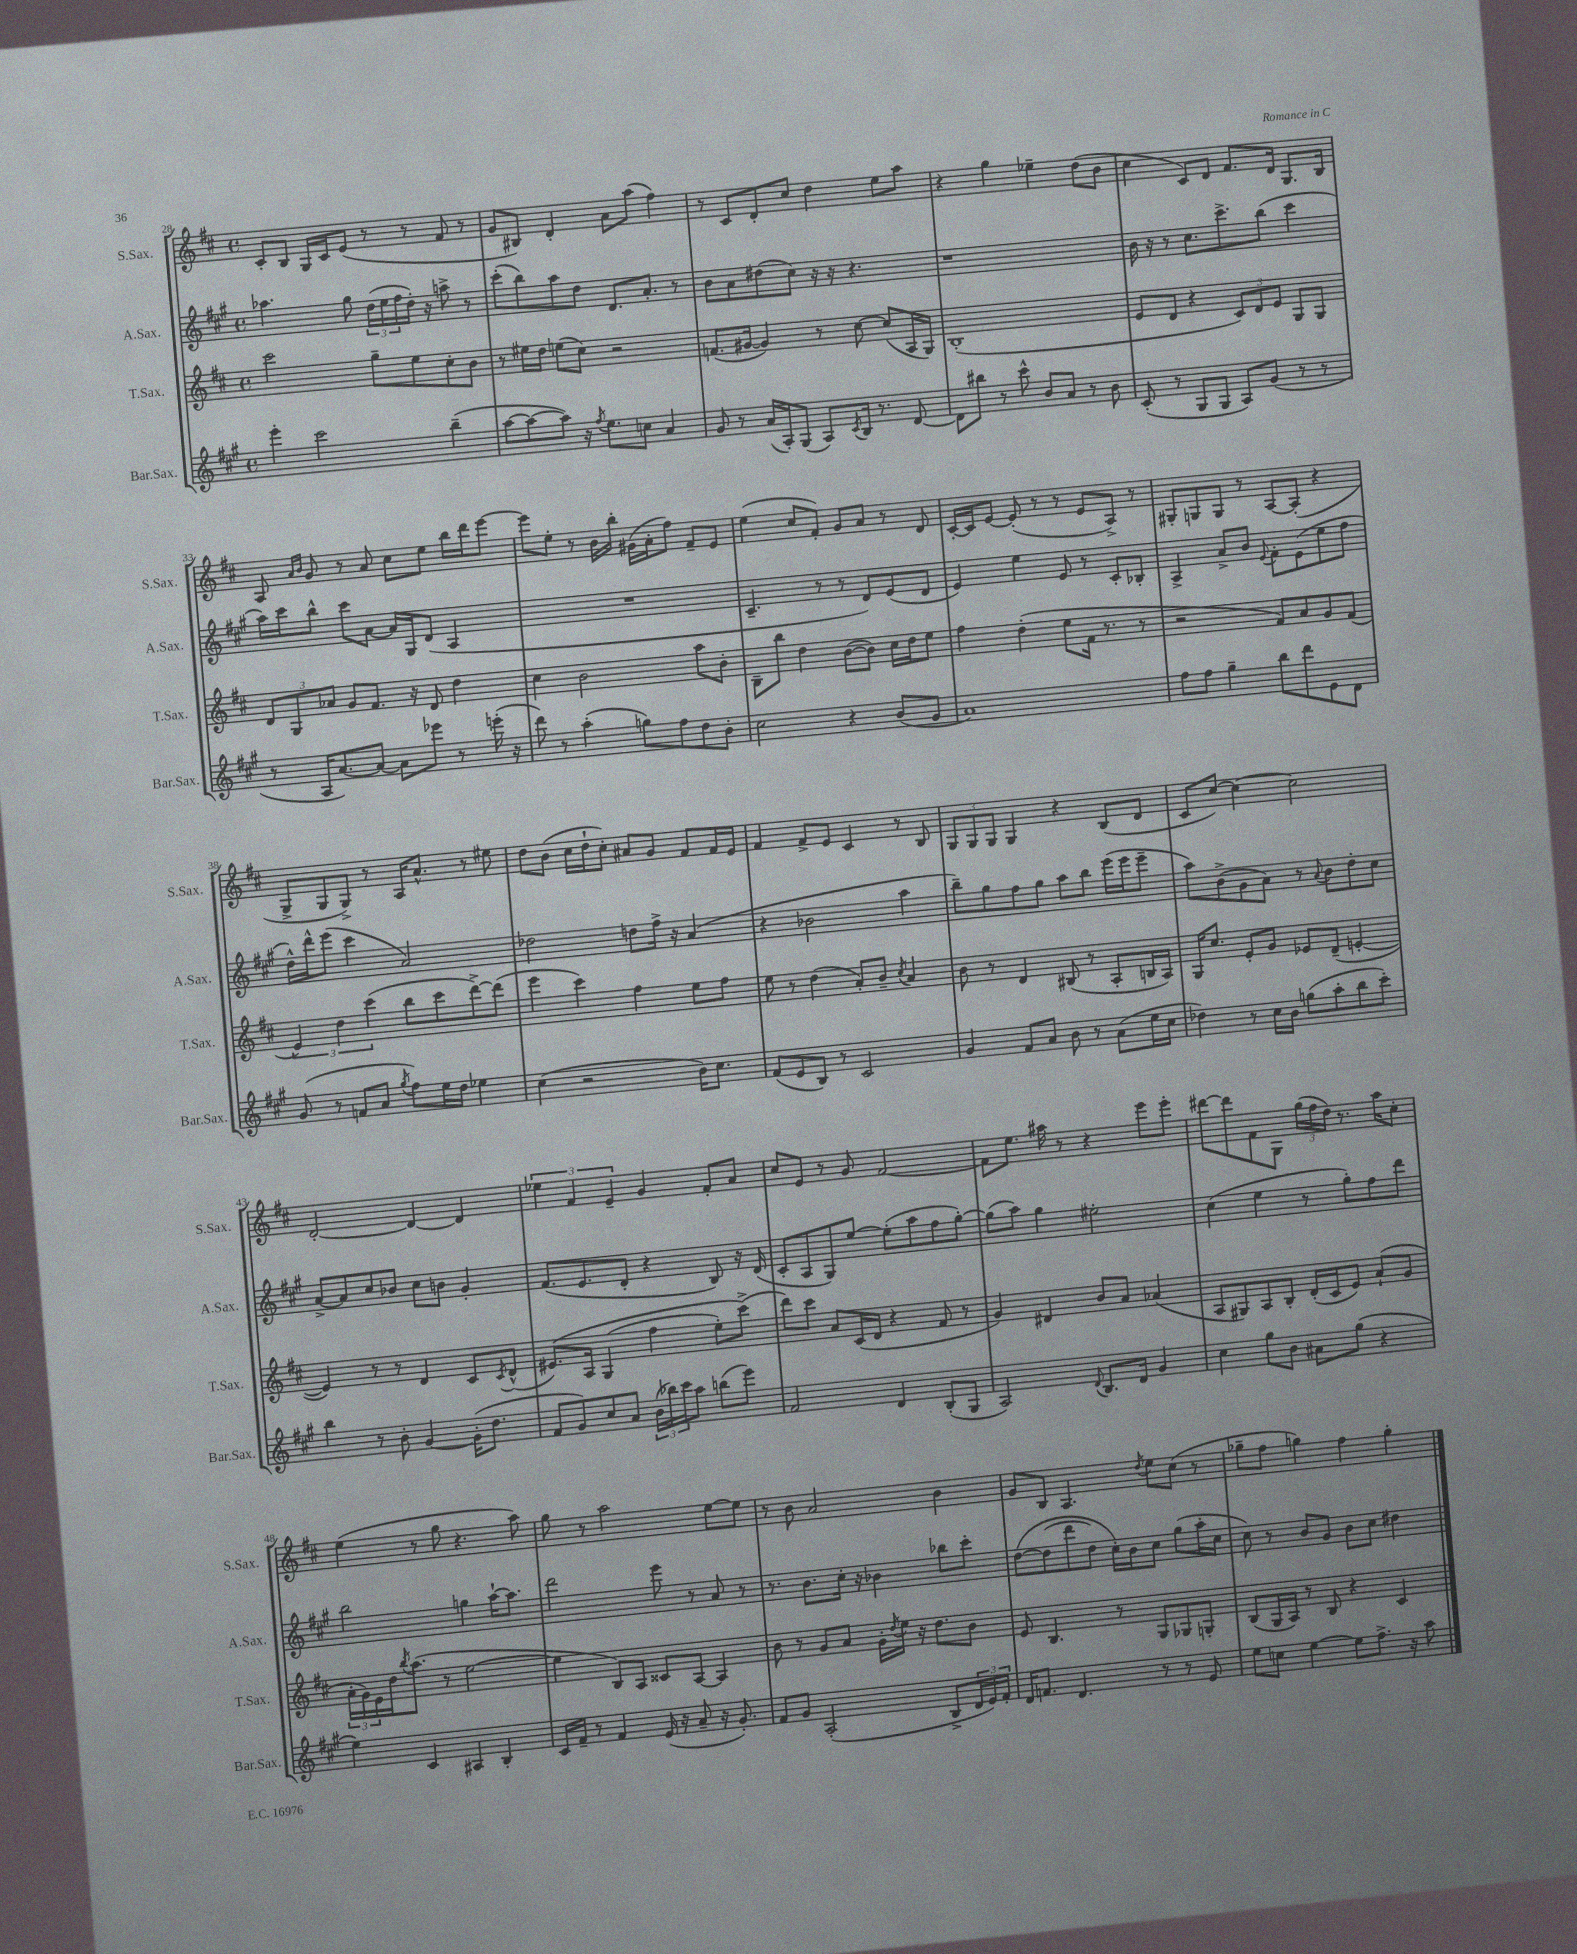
<<
\new StaffGroup <<
\new Staff = "s0" \with { instrumentName = "S.Sax." shortInstrumentName = "S.Sax." } {
    \clef treble \key d \major \defaultTimeSignature \time 4/4
    cis'8-. b8 g16 cis'16 e'8( r8 r8 fis'8 r8 |
    g'8 bis8) d'4-. a'8 a''8( fis''4) |
    r8 cis'8 d'8-. cis''8 d''4 e''8 a''8 |
    r4 g''4 ees''4-- d''8( b'8 |
    cis''4 cis'8) d'8 fis'8. d'16 g8. b16 |
    a8 \grace { a'16 b'16 } g'8 r8 a'8 cis''8 e''8 b''16 d'''16 e'''8~ |
    e'''8 e''8-. r8 b'16 b''16-. gis'16( a'16-. fis''8) fis'8-- e'8 |
    e''4( cis''8 fis'8-.) g'8 a'8 r8 d'8 |
    cis'16~-. cis'16 e'8~ e'8-.( r8 r8 e'8 a8->) r8 |
    gis8-. g8 g8 r8 a8~ a8-.( r4 |
    g8-> g8 g8->) r8 a16 a'8.-^ r8 eis''8 |
    d''8 b'8( cis''16 d''16-! cis''8-.) ais'8 g'8 fis'8 fis'16 e'16 |
    fis'4 fis'8-> e'8 cis'4 r8 b8 |
    \tuplet 3/2 { g8 g8 g8 } g4 r4 b8( d'8 |
    cis'8 cis''8~) cis''4~ cis''2 |
    d'2~-. d'4~ d'4 |
    \tuplet 3/2 { ees''4 fis'4 e'4-- } g'4 fis'8-. a'8 |
    cis''8 e'8 r8 g'8 fis'2~ |
    fis'8 e''8. ais''16 r8 r4 e'''8 e'''8-. |
    dis'''8~ dis'''8 fis'8 g8 \tuplet 3/2 { g''16( fis''16 d''16) } r8. a''16 cis''8-. |
    e''4( r8 g''8 r4. a''8) |
    g''8 r8 a''2 e''8~ e''8 |
    r8 b'8 a'2 b'4 |
    g'8 b8 a4. \acciaccatura { d''8 } e''8 cis''8( r8 |
    ges''8-- fis''8 g''4) fis''4 g''4-. \bar "|." |
}
\new Staff = "s1" \with { instrumentName = "A.Sax." shortInstrumentName = "A.Sax." } {
    \clef treble \key a \major \defaultTimeSignature \time 4/4
    aes''4. gis''8 \tuplet 3/2 { d''16( e''16 fis''16 } d''16-.) r16 a''8-> r8 |
    cis'''8-.( b''8) a''8 d''8 d'8. a'8.-. r8 |
    b'8 a'8 dis''8( cis''8) r16 r16 r4. |
    r1 |
    b'16 r16 r8 cis''8. cis'''8.-> b''8( cis'''4 |
    a''16) cis'''16 b''8-^ cis'''8 a'8~ a'16 gis16 d'8( a4 |
    R1 |
    cis'4.-- r8 r8 d'8) e'8( d'8 |
    e'4) e''4 e'8 r8 cis'8-. bes8-. |
    a4-> a'8-> b'8 \appoggiatura { e'8 } fis'8-. e'8( e''8 fis''8 |
    d''16-^) d'''16-^ e'''8( cis'''4 a'2) |
    des''2 d''8 fis''16-> r16 a'4( |
    r4 bes'2 a''4 |
    b''8--) gis''8 fis''8 gis''8 a''8 b''8 e'''16( e'''16 e'''8-- |
    a''8) b'8->( gis'8 a'8) r8 \appoggiatura { a'8 } b'8 d''8-. cis''8 |
    a'8~-> a'8 cis''8 bes'8 cis''8 b'8 gis'4-. |
    fis'8.( e'8. d'8-. r4 b8) r16 d'16( |
    cis'8-. a8 gis8) e''8~ e''8-.( a''8 fis''8 gis''8~-.) |
    gis''8( a''8) gis''4 eis''2-. |
    cis''4( e''4 r8 gis''8-.) fis''8 d'''8 |
    b''2 g''4 a''16~-! a''8. |
    d'''2 e'''8 r8 a'8 r8 |
    r8. b'8. cis''16-. r16 bes'4 bes''8 cis'''8-. |
    d''8~\( d''8( d'''8 d''8) cis''16-.\) b'16 cis''8 gis''8( a''16-. cis''16 |
    cis''8) r8 b'8 gis'8 b'8 cis''8 dis''4 \bar "|." |
}
\new Staff = "s2" \with { instrumentName = "T.Sax." shortInstrumentName = "T.Sax." } {
    \clef treble \key d \major \defaultTimeSignature \time 4/4
    cis'''2 g''8-- e''8 cis''8-. b'8 |
    r8 eis''16 d''16 e''8( cis''8) r2 |
    f'8.( gis'16~ gis'4) r8 cis''8~ cis''8( a16 g16) |
    b1-.( |
    e'8 d'8 r4 \tuplet 3/2 { cis'8) d'8 e'8 } g8 g8 |
    \tuplet 3/2 { d'8 g8 aes'8 } g'8 fis'8. r16 d'8 d''4 |
    cis''4 b'2 a''8 b'8-. |
    b8-- b''8 d''4 b'8~( b'8) cis''16 d''16 e''8 |
    fis''4 d''4-.( e''8 fis'16 r8. r8 |
    r2 fis'8) a'8 g'8 fis'8( |
    \tuplet 3/2 { e'4) d''4 cis'''4( } b''8 cis'''8 d'''8~->) d'''8( |
    e'''4 cis'''4) fis''4 e''8 fis''8 |
    e''8 r8 d''4( a'8-.) b'8-- \acciaccatura { cis''8 } a'4 |
    b'8 r8 d'4 bis8( r8 a8-. b16 a16) |
    g16 cis''8. e'8-. g'8 ees'8 d'8--( e'4~-. |
    e'4) r8 r8 d'4 cis'8 \acciaccatura { cis'8 } d'8-^( |
    eis'8.)\( a16 g4( fis''4 e''8-.) cis'''8->(\) |
    d'''8) cis'''8 a'8 cis'16( d'16 r4 fis'8 r8 |
    g'4) dis'4 b'8 a'8 aes'4( |
    a8 gis8) a8 b8-. d'16-.( cis'16 e'8) a'8-!( g'8 |
    \tuplet 3/2 { a'16-. g'16) e'16 } d''16 \acciaccatura { b''8 } a''8.( r8 e''2~ |
    e''4 b8) a8 cisis'8 a8~ a4 |
    b'8 r8 g'8 a'8 g'16-. \acciaccatura { d''8 } e''16 r16 d''8. b'8 |
    e'8 b4. r8 g8 ges8 g8-. |
    b8( g16 a16) r8 b8 r4 cis'4 \bar "|." |
}
\new Staff = "s3" \with { instrumentName = "Bar.Sax." shortInstrumentName = "Bar.Sax." } {
    \clef treble \key a \major \defaultTimeSignature \time 4/4
    e'''4-. cis'''2 b''4--( |
    a''8~ a''8~ a''8) r16 \acciaccatura { fis''8 } e''8. c''8 a'4 |
    gis'8 r8 a'16( a16-.) gis8( a8) \acciaccatura { cis'8 } b16 r8. d'8~ |
    d'8 bis''8 r8 cis'''8-^ b'8 a'8 r8 b'8 |
    cis'8-.( r8 gis8 gis8 a8) gis'8( r8 r8 |
    r8 a16 a'8.~) a'8~ a'8 ees'''8 r8 e'''16-.( r16 |
    d'''8) r8 a''4-.( g''8) fis''8 d''8 b'8-. |
    cis''2 r4 b'8( gis'8 |
    a'1) |
    fis''8 fis''8 gis''4-- b''8 d'''8 e'8 d'8 |
    gis'8( r8 f'8 a'8 \acciaccatura { gis''8 } fis''8) e''16 d''16 ees''4 |
    cis''4( r2 b'16) cis''8. |
    fis'8( e'8 b8) r8 cis'2 |
    gis'4 fis'8 a'8 b'8 r8 a'8( e''16 cis''16 |
    des''4) r8 cis''16 b'16 g''8( a''8-. b''8 cis'''8-.) |
    b''4 r8 b'8-. gis'4~ gis'16-.( d''8. |
    fis'8 gis'8) cis''8 a'8 \tuplet 3/2 { b'16( bes''16) cis'''16 } a''8 b''8( e'''8) |
    fis'2 d'4 b8-.( gis8 |
    a2) \appoggiatura { d'8 } b8. d'16 gis'4 |
    cis''4 gis''8 b'8 ais'8 gis''8( r4 |
    e''4) cis'4 ais4 b4-. |
    cis'16 fis'16-- r8 fis'4 e'16( r16 a'8-- r16 gis'8.-.) |
    fis'8 gis'8 a2-.( b8-> \tuplet 3/2 { d'16 e'16) fis'16-. } |
    d'16 f'8. d'4. r8 r8 e'8 |
    e''8 c''8 e''4~ e''8 fis''8.-> r16 a''8 \bar "|." |
}
>>
>>
\layout { \context { \Score currentBarNumber = #28 } }
